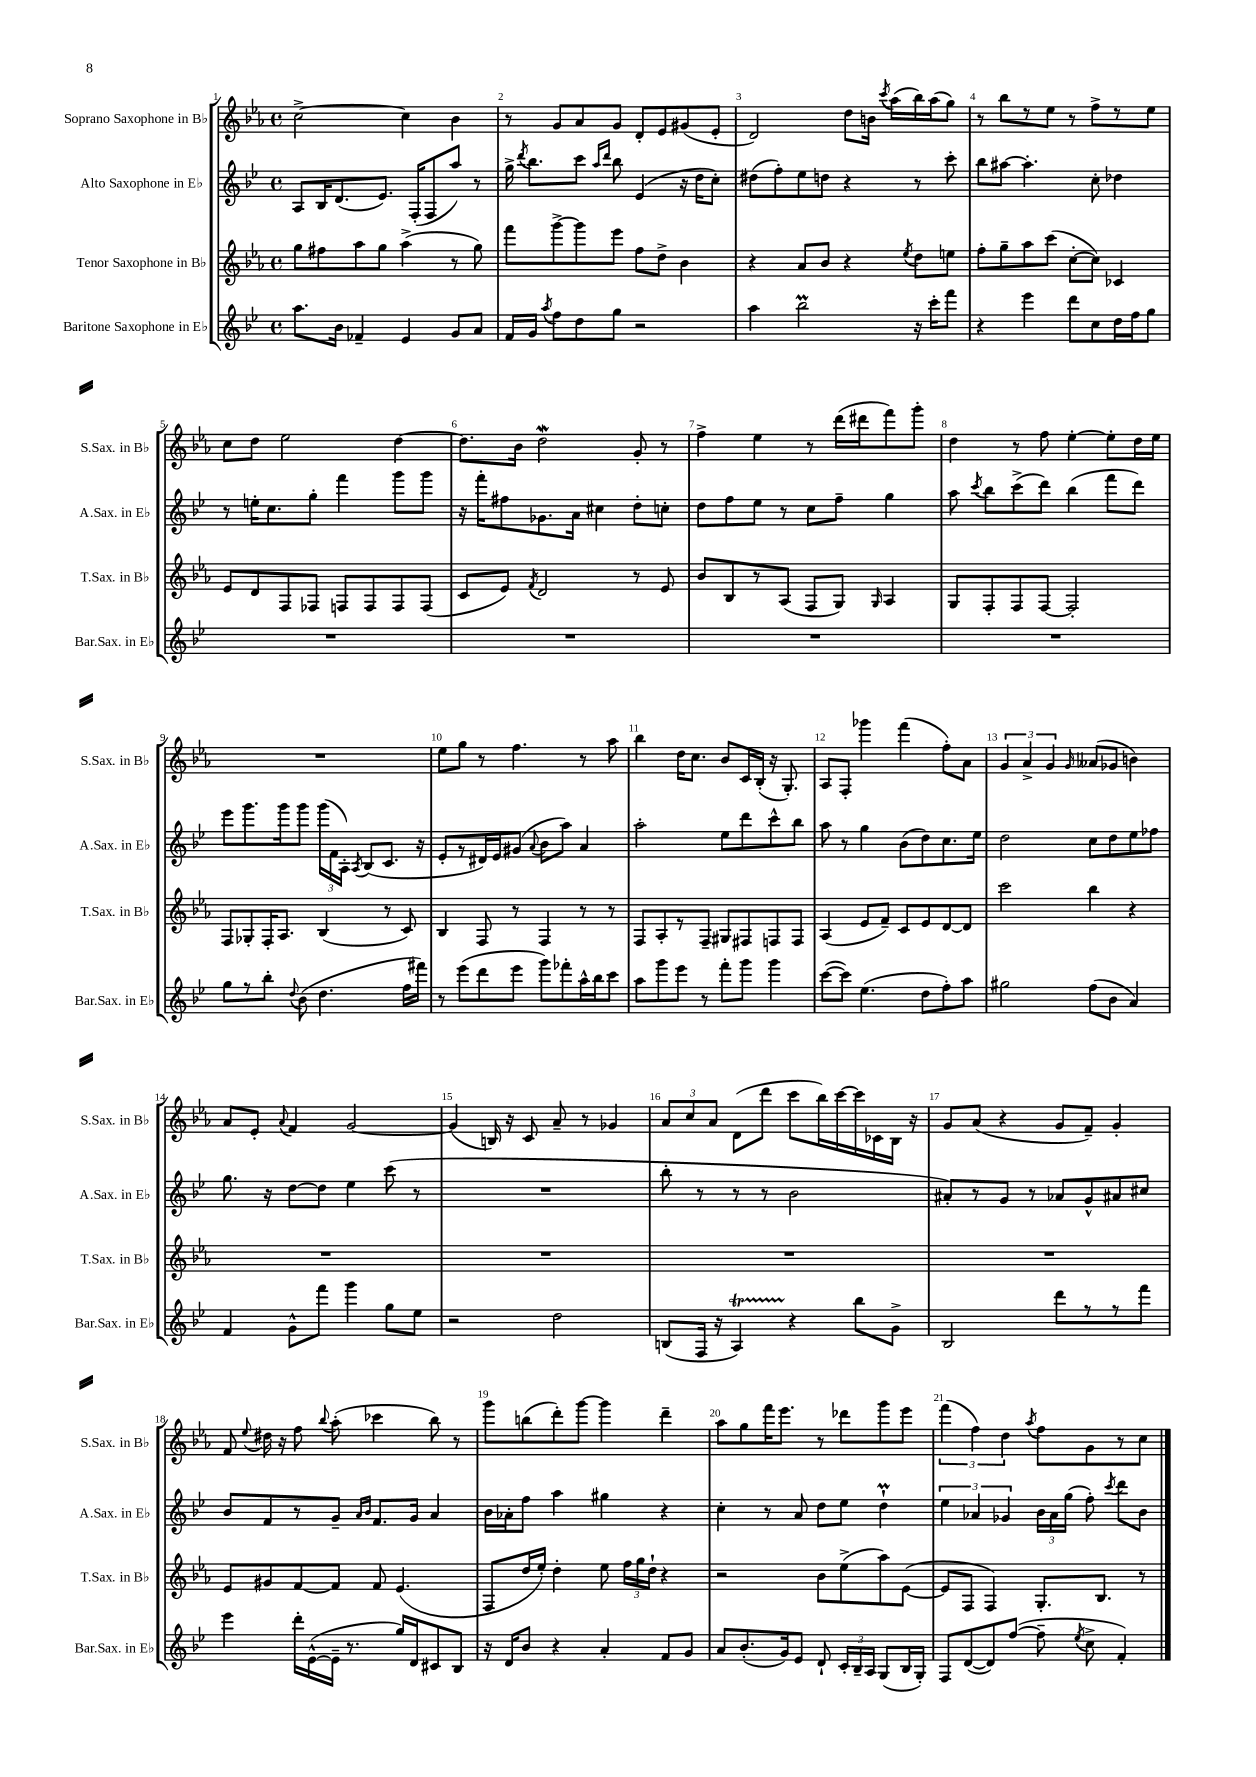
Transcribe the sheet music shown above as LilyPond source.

<<
\new StaffGroup <<
\new Staff = "s0" \with { instrumentName = "Soprano Saxophone in Bb" shortInstrumentName = "S.Sax. in Bb" } {
    \clef treble \key ees \major \defaultTimeSignature \time 4/4
    \autoBeamOff c''2~-> c''4 bes'4 |
    r8 g'8[ aes'8 g'8] d'8[-. ees'8 gis'8( ees'8]-. |
    d'2) d''8[ b'16] \acciaccatura { c'''8 } aes''16[( bes''16) aes''16( g''8]) |
    r8 bes''8[ r8 ees''8] r8 f''8[-> r8 ees''8] |
    c''8[ d''8] ees''2 d''4~ |
    d''8.[ bes'16] d''2\mordent g'8-. r8 |
    f''4-> ees''4 r8 d'''16[( dis'''16 f'''8) g'''8]-. |
    d''4 r8 f''8 ees''4~-. ees''8[-. d''16 ees''16] |
    R1 |
    ees''8[ g''8] r8 f''4. r8 aes''8 |
    bes''4 d''16[ c''8.] bes'8[ c'16 bes16]-.( r16 g8.-.) |
    aes8[ f8]-. ges'''4 f'''4( f''8[-.) aes'8] |
    \tuplet 3/2 { g'4 aes'4-> g'4 } \grace { g'16 } aeses'8[( ges'8] b'4) |
    aes'8[ ees'8]-. \appoggiatura { aes'8 } f'4 g'2~ |
    g'4( b16) r16 c'8 aes'8-- r8 ges'4 |
    \tuplet 3/2 { aes'8[ c''8 aes'8] } d'8[( d'''8] c'''8[ bes''16) c'''16~ c'''16 ces'16 bes16] r16 |
    g'8[ aes'8]( r4 g'8[ f'8]--) g'4-. |
    f'8 \appoggiatura { ees''8 } dis''16 r16 f''8 \appoggiatura { bes''8 } aes''8-.( ces'''4 bes''8) r8 |
    g'''8[ b''8( d'''8-.) g'''8]~ g'''4 d'''4-- |
    aes''8[ g''8 f'''16 ees'''8.] r8 des'''8[ g'''8 ees'''8] |
    \tuplet 3/2 { f'''4( f''4) d''4 } \acciaccatura { aes''8 } f''8[ g'8 r8 c''8] \bar "|." |
}
\new Staff = "s1" \with { instrumentName = "Alto Saxophone in Eb" shortInstrumentName = "A.Sax. in Eb" } {
    \clef treble \key bes \major \defaultTimeSignature \time 4/4
    \autoBeamOff a8[ bes16 d'8.( ees'8.]) f16[-.( f8 a''8]) r8 |
    g''16-> \acciaccatura { d'''8 } bes''8.[ c'''8] \grace { a''16[ d'''16] } bes''8 ees'4( r16 d''16[ c''8]-.) |
    dis''8[( f''8-.) ees''8 d''8] r4 r8 c'''8-. |
    bes''8[ ais''8]~ ais''4.-. c''8-. des''4 |
    r8 e''16[-. c''8. g''8]-. f'''4 g'''8[ g'''8] |
    r16 f'''16[-. fis''8 ges'8. a'16] cis''4 d''8[-. c''8]-. |
    d''8[ f''8 ees''8] r8 c''8[ f''8]-- g''4 |
    a''8 \acciaccatura { c'''8 } bes''8[ c'''8->( d'''8]) bes''4( f'''8[ d'''8]) |
    ees'''8[ g'''8. g'''16 g'''8] \tuplet 3/2 { g'''16[( f'16 a16]-.) } \acciaccatura { a8 } bes8[( c'8.] r16 |
    ees'8[-. r8 dis'16) ees'16 gis'8]( \appoggiatura { a'8 } bes'8[ a''8]) a'4 |
    a''2-. ees''8[ d'''8 c'''8-^ bes''8] |
    a''8 r8 g''4 bes'8[( d''8) c''8. ees''16] |
    d''2 c''8[ d''8 ees''8 fes''8] |
    g''8. r16 d''8[~ d''8] ees''4 c'''8( r8 |
    R1 |
    bes''8-. r8 r8 r8 bes'2 |
    ais'8[-.) r8 g'8] r8 aes'8[ g'8-^ ais'8 cis''8] |
    bes'8[ f'8 r8 g'8]-- \grace { a'16[ bes'16] } f'8.[ g'16] a'4 |
    bes'16[ aes'16-. f''8] a''4 gis''4 r4 |
    c''4-. r8 a'8 d''8[ ees''8] d''4-!\prall |
    \tuplet 3/2 { ees''4 aes'4 ges'4 } \tuplet 3/2 { bes'16[ aes'16 g''16]( } f''8-.) \acciaccatura { c'''8 } d'''8[ bes'8] \bar "|." |
}
\new Staff = "s2" \with { instrumentName = "Tenor Saxophone in Bb" shortInstrumentName = "T.Sax. in Bb" } {
    \clef treble \key ees \major \defaultTimeSignature \time 4/4
    \autoBeamOff g''8[ fis''8 aes''8 g''8] aes''4->( r8 g''8) |
    f'''8[ g'''8~-> g'''8 ees'''8] f''8[ d''8]-> bes'4 |
    r4 aes'8[ bes'8] r4 \acciaccatura { ees''8 } d''8[ e''8] |
    f''8[-. g''8-- aes''8 c'''8]( c''8[~-. c''8]) ces'4 |
    ees'8[ d'8 f8 fes8] f8[ f8 f8 f8]( |
    c'8[ ees'8]) \acciaccatura { f'8 } d'2 r8 ees'8 |
    bes'8[ bes8 r8 aes8]( f8[ g8]) \grace { g16 } aes4 |
    g8[ f8-. f8 f8]~ f2-. |
    f8[ ges8-. f16-. aes8.] bes4( r8 c'8) |
    bes4 f8 r8 f4 r8 r8 |
    f8[ aes8-. r8 f8]-- gis8[ fis8 f8 f8] |
    aes4( ees'8[ f'8]--) c'8[ ees'8 d'8~ d'8] |
    c'''2 bes''4 r4 |
    R1 |
    R1 |
    R1 |
    R1 |
    ees'8[ gis'8 f'8~ f'8] f'8 ees'4.( |
    f8[ d''16 ees''16]-.) d''4-. ees''8 \tuplet 3/2 { f''16[ g''16 d''16]-! } r4 |
    r2 bes'8[ ees''8->( aes''8) ees'8]~( |
    ees'8[ f8] f4) g8.[-. bes8.] r8 \bar "|." |
}
\new Staff = "s3" \with { instrumentName = "Baritone Saxophone in Eb" shortInstrumentName = "Bar.Sax. in Eb" } {
    \clef treble \key bes \major \defaultTimeSignature \time 4/4
    \autoBeamOff a''8.[ bes'16] fes'4-- ees'4 g'8[ a'8] |
    f'16[ g'16] \acciaccatura { a''8 } f''8[ d''8 g''8] r2 |
    a''4 bes''2\prall r16 c'''16[-. f'''8] |
    r4 ees'''4 d'''8[ c''8 d''16 f''16 g''8] |
    R1 |
    R1 |
    R1 |
    R1 |
    g''8[ r8 bes''8]-. \appoggiatura { d''8 } bes'8( d''4. f''16[ fis'''16]) |
    r8 ees'''8[( d'''8 ees'''8] g'''8[) fes'''8-. a''16-^ bes''16 c'''8] |
    a''8[ g'''8 ees'''8] r8 f'''8[-. g'''8] g'''4 |
    c'''8[~( c'''8]) ees''4.( d''8[ f''8-.) a''8] |
    gis''2 f''8[( bes'8] a'4) |
    f'4 g'8[-^ f'''8] g'''4 g''8[ ees''8] |
    r2 d''2 |
    b8[( f16] r16 a4\startTrillSpan) r4\stopTrillSpan bes''8[ g'8]-> |
    bes2 d'''8[ r8 r8 f'''8] |
    ees'''4 d'''16[-. ees'16~-^( ees'16]-- r8. g''16[) d'16 cis'8 bes8] |
    r16 d'16[ bes'8] r4 a'4-. f'8[ g'8] |
    a'8[ bes'8.-.( g'16) ees'8] d'8-! \tuplet 3/2 { c'16[-. bes16-- a16] } g8[( bes16 g16]-.) |
    f8[ d'8~( d'8) f''8]~( f''8-- \acciaccatura { ees''8 } c''8-> f'4-.) \bar "|." |
}
>>
>>
\layout { \context { \Score \override BarNumber.break-visibility = ##(#f #t #t) barNumberVisibility = #all-bar-numbers-visible } }
